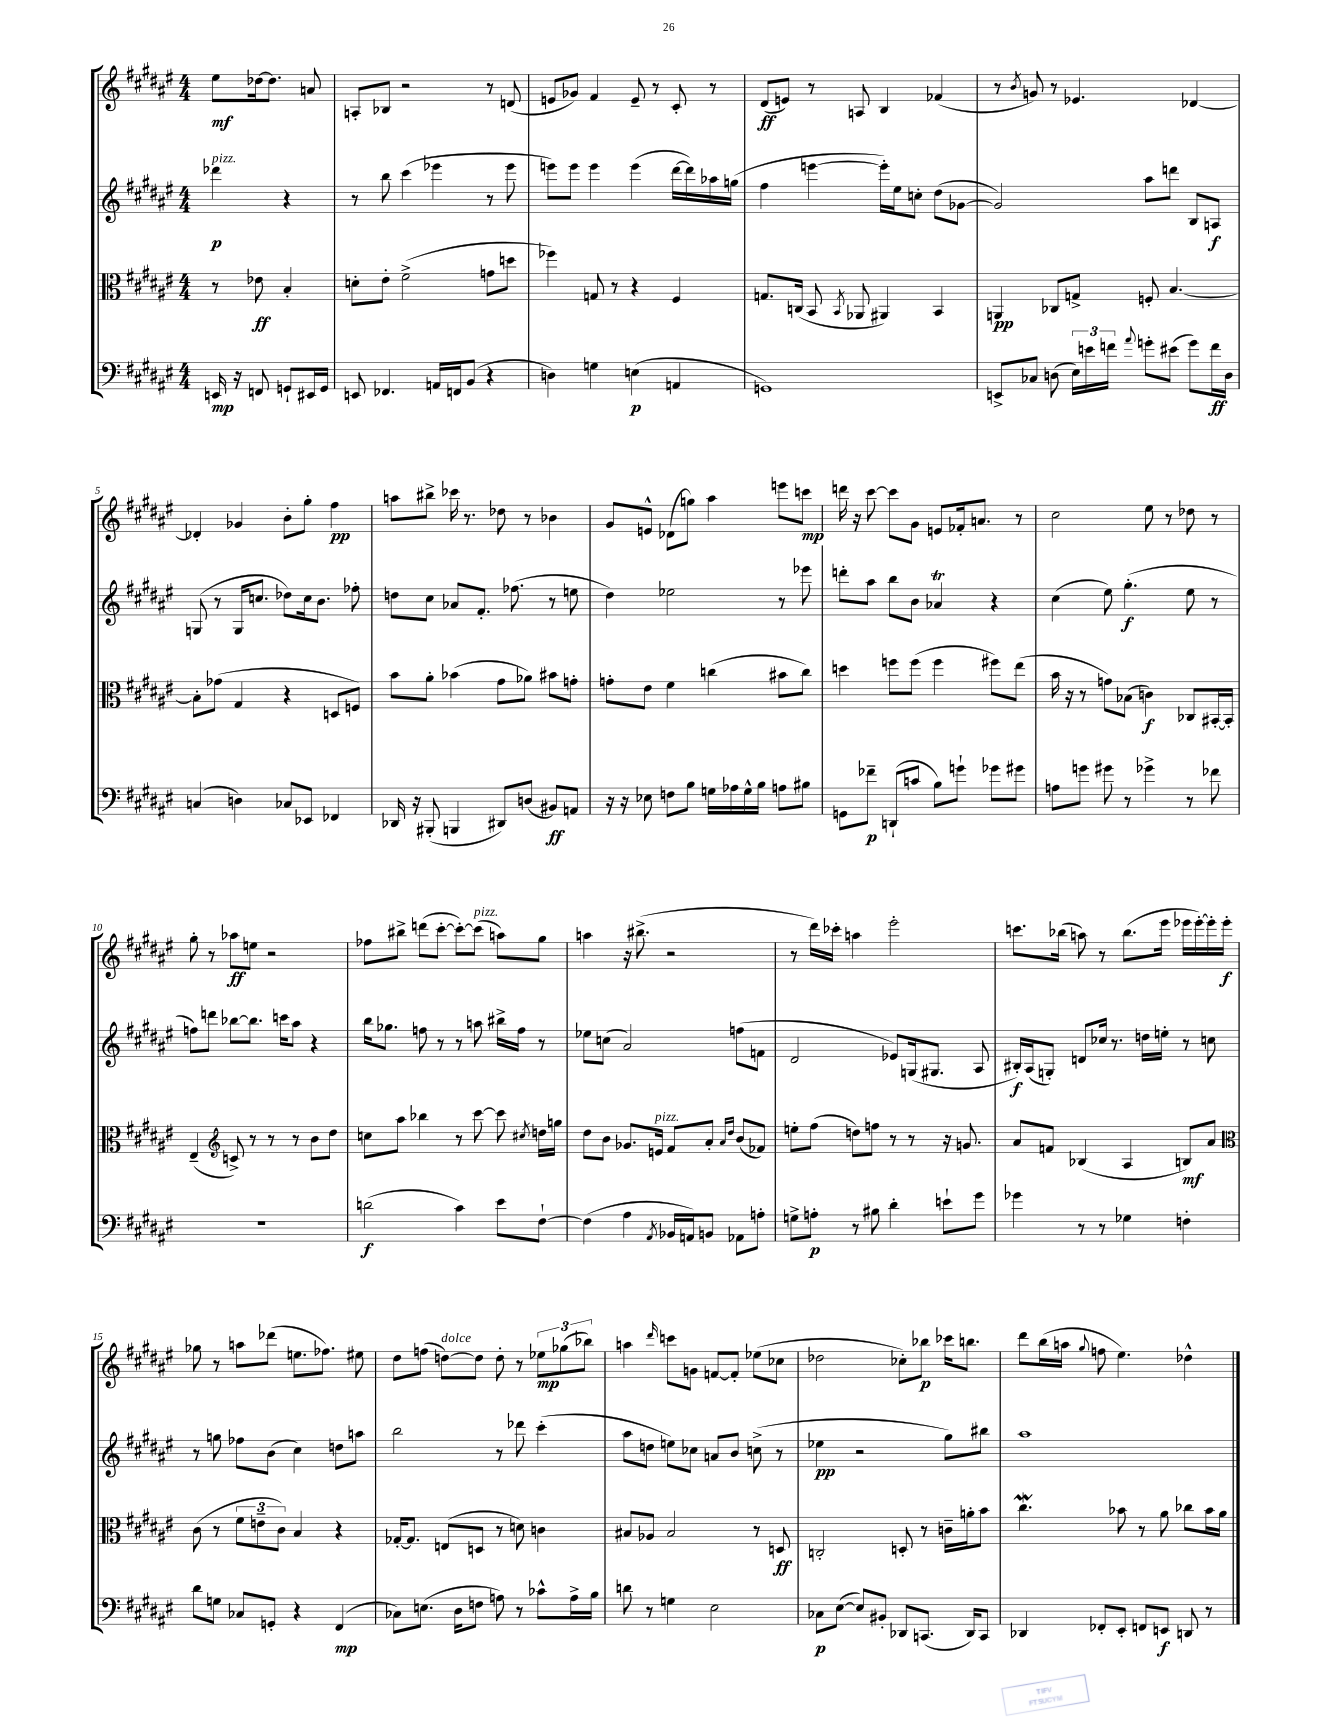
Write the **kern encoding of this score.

**kern	**kern	**kern	**kern
*staff4	*staff3	*staff2	*staff1
*clefF4	*clefC3	*clefG2	*clefG2
*k[f#c#g#d#a#e#]	*k[f#c#g#d#a#e#]	*k[f#c#g#d#a#e#]	*k[f#c#g#d#a#e#]
*M4/4	*M4/4	*M4/4	*M4/4
16EE	8r	4ddd-	8ee#
16r	.	.	.
8FF	8e-	.	[16dd-
.	.	.	8.dd-]
8GG`	4B'	4r	.
16EE#	.	.	8a
16GG	.	.	.
=	=	=	=
8EE	8d'	8r	8A'
4.FF-	8e#'	8bb	8B-
.	(2f#^	(4ccc#	2r
16AA	.	4eee-	.
16FF	.	.	.
(8BB	.	.	.
4r	8g	8r	8r
.	8dd	8eee-	(8d
=	=	=	=
4D)	4ff-)	8eee)	8e
.	.	8eee	8g-)
4G	8G	4eee	4f#
.	8r	.	.
(4E	4r	(4eee	8e~
.	.	.	8r
4AA	4F#	[16ddd#	8c#'
.	.	16ddd#])	.
.	.	16aa-	8r
.	.	(16gg	.
=	=	=	=
1GG)	8.G	4ff#	(8d#
.	.	.	8e)
.	(16C	.	.
.	8BB	[4eee	8r
.	8qBB	.	.
.	8AA-	.	8A
.	4AA#)	16eee'])	4B
.	.	16ee#	.
.	.	8cc'	.
.	4BB	(8dd#	(4f-
.	.	[8g-	.
=	=	=	=
8EE^	4AA	2g-])	8r
.	.	.	8qb
8C-	.	.	8g)
(8D	8C-	.	8r
24E#)	8G^	.	4.e-
24e	.	.	.
24f	.	.	.
8qqa#	.	.	.
8g'	8F'	8aa#	.
(8e#	[4.B	8ddd	.
8g)	.	8B	[4d-
16f	.	8A	.
16D	.	.	.
=	=	=	=
(4C	8B']	(8G	4d-']
.	(8g-	8r	.
4D)	4G#	16G	4g-
.	.	8.cc	.
8C-	4r	8dd-)	8b'
8EE-	.	16cc	8gg#'
.	.	8.b	.
4FF-	8D	.	4ff#
.	8F)	8ff-'	.
=	=	=	=
16DD-	8b	8dd	8aa
16r	.	.	.
(8BBB#'	8a#'	8cc#	8bb#^
4BBB	(4b-	8a-	16ccc-
.	.	.	8.r
.	.	8.f#'	.
8DD#)	8g#	.	8dd-
.	.	(8.ff-	.
(8D	8a-)	.	8r
8BB#)	8b#	8r	4b-
8AA	8g'	8ee	.
=	=	=	=
16r	8g'	4dd#)	8g#
16r	.	.	.
8E-	8e#	.	8e^^
8F	4f#	2ee-	(8d-
8B	.	.	8gg)
16G	(4cc	.	4aa#
16A-	.	.	.
16G^^	.	.	.
16B	.	.	.
8A	8b#	8r	8eee
8B#	8cc)	8eee-	8ccc
=	=	=	=
8GG	4dd	8ddd'	16ddd
.	.	.	16r
8f-~	.	8aa#	[8ccc#
(8DD`	8ff	8bb	8ccc#]
8c	(8ff	8b	8g#
8B)	4ff	4a-	8e
8g`	.	.	16f-'
.	.	.	8.a
8g-	8ff#)	4r	.
8g#	(8ee#	.	8r
=	=	=	=
8A	16b	(4cc#	2cc#
.	16r	.	.
8g	8r	.	.
8g#	8g)	8ee#)	.
8r	(8B-	(4.gg#'	.
4g-^	4c)	.	8ee#
.	.	.	8r
8r	8C-	8ee#	8dd-
8f-	[16BB#'	8r	8r
.	16BB#']	.	.
=	=	=	=
1r	(4E#~	8ff)	8gg#'
.	.	8ddd	8r
*	*clefG2	*	*
.	8c^)	[8bb-	8aa-
.	8r	8.bb-]	8ee
.	8r	.	2r
.	.	16ccc	.
.	8r	8aa#	.
.	8b	4r	.
.	8dd#	.	.
=	=	=	=
(2d	8cc	16bb	8ff-
.	.	8.gg-	.
.	8aa#	.	8bb#^
.	4bb-	8ff	(8ddd
.	.	8r	[8ccc#'
4c#)	8r	8r	8ccc#'_)
.	[8ccc#	8aa	(8ccc#]
8e#	8ccc#]	16bb#^	8aa)
.	.	16ff	.
.	8qcc#	.	.
[8F#`	16dd	8r	8gg#
.	16gg	.	.
=	=	=	=
(4F#]	8dd#	8ee-	4aa
.	8b	(8cc	.
4A#	8.g-	2a#)	16r
.	.	.	(8.bb#^
.	16e	.	.
8qAA#	.	.	.
16BB-	8f#	.	2r
16AA)	.	.	.
8BB	8a#'	.	.
.	16qqa#	.	.
.	16qqdd#	.	.
8AA-	(8b	(8ff	.
8A'	8f-)	8f	.
=	=	=	=
8G^	8ee'	2d#	8r
8A'	(8ff#	.	16ddd#)
.	.	.	16ccc-'
8r	8dd)	.	4aa
8B#	8ff	.	.
4d#'	8r	8e-)	2eee#'
.	8r	(16G	.
.	.	8.G#	.
8e`	16r	.	.
.	8.g	.	.
8g#	.	8A#	.
=	=	=	=
4g-	8a#	16B#')	8.ccc
.	.	(16A#	.
.	8f	8G')	.
.	.	.	(16bb-
8r	(4B-	8d	8aa)
8r	.	16cc-	8r
.	.	8.r	.
4G-	4A#	.	(8.bb-
.	.	16dd	.
.	.	16ee'	16eee#
4F'	8B)	8r	16eee-
.	.	.	[16eee-')
.	8a#	8cc	16eee-']
.	.	.	16eee-'
=	=	=	=
*	*clefC3	*	*
8d#	(8c#	8r	8gg-
8G	8r	8gg	8r
8C-	12f#	8ff-	8aa
.	12e~	.	.
8GG'	.	(8b	(8ddd-
.	12c#)	.	.
4r	4B	4cc#)	8.ee
.	.	.	8.ff-)
(4FF#	4r	8dd	.
.	.	8aa	8ee#
=	=	=	=
8C-)	[16G-'	2bb	8dd#
.	8.G-]	.	.
(8.E	.	.	(8ff
.	(8E	.	[8dd)
16D#	.	.	.
8F	8D	.	8dd]
8A)	8r	8r	8dd'
8r	8d)	8ddd-	8r
8c-^^	4c	(4ccc#'	12ee-
.	.	.	(12gg-
16A^	.	.	.
.	.	.	12bb-)
16B	.	.	.
=	=	=	=
8d	8B#	8aa#	4aa
8r	8A-	8dd	.
.	.	.	16qqddd#
4G	2B#	8ee)	8ccc
.	.	8cc-	8g
2E#	.	8a	[8f
.	.	8b	8f']
.	8r	(8cc^	(8ee-
.	8D	8r	8cc-
=	=	=	=
8C-	2C'	4ee-	2dd-
([8E#	.	.	.
8E#])	.	2r	.
8BB#'	.	.	.
8DD-	8D'	.	8cc-')
(8.CC	8r	.	8bb-
.	16c~	8gg#)	16ccc-
16DD-)	16a'	.	8.bb
8CC	8b	8bb#	.
=	=	=	=
4DD-	4.cc#	1aa#	8ddd#
.	.	.	(16bb
.	.	.	16aa
.	.	.	8qqgg#
8FF-'	.	.	8ff
8EE#'	8b-	.	4.ee#)
8FF	8r	.	.
8EE	8a#	.	.
8DD	8cc-	.	4dd-^^
8r	16b-	.	.
.	16a#	.	.
==	==	==	==
*-	*-	*-	*-
